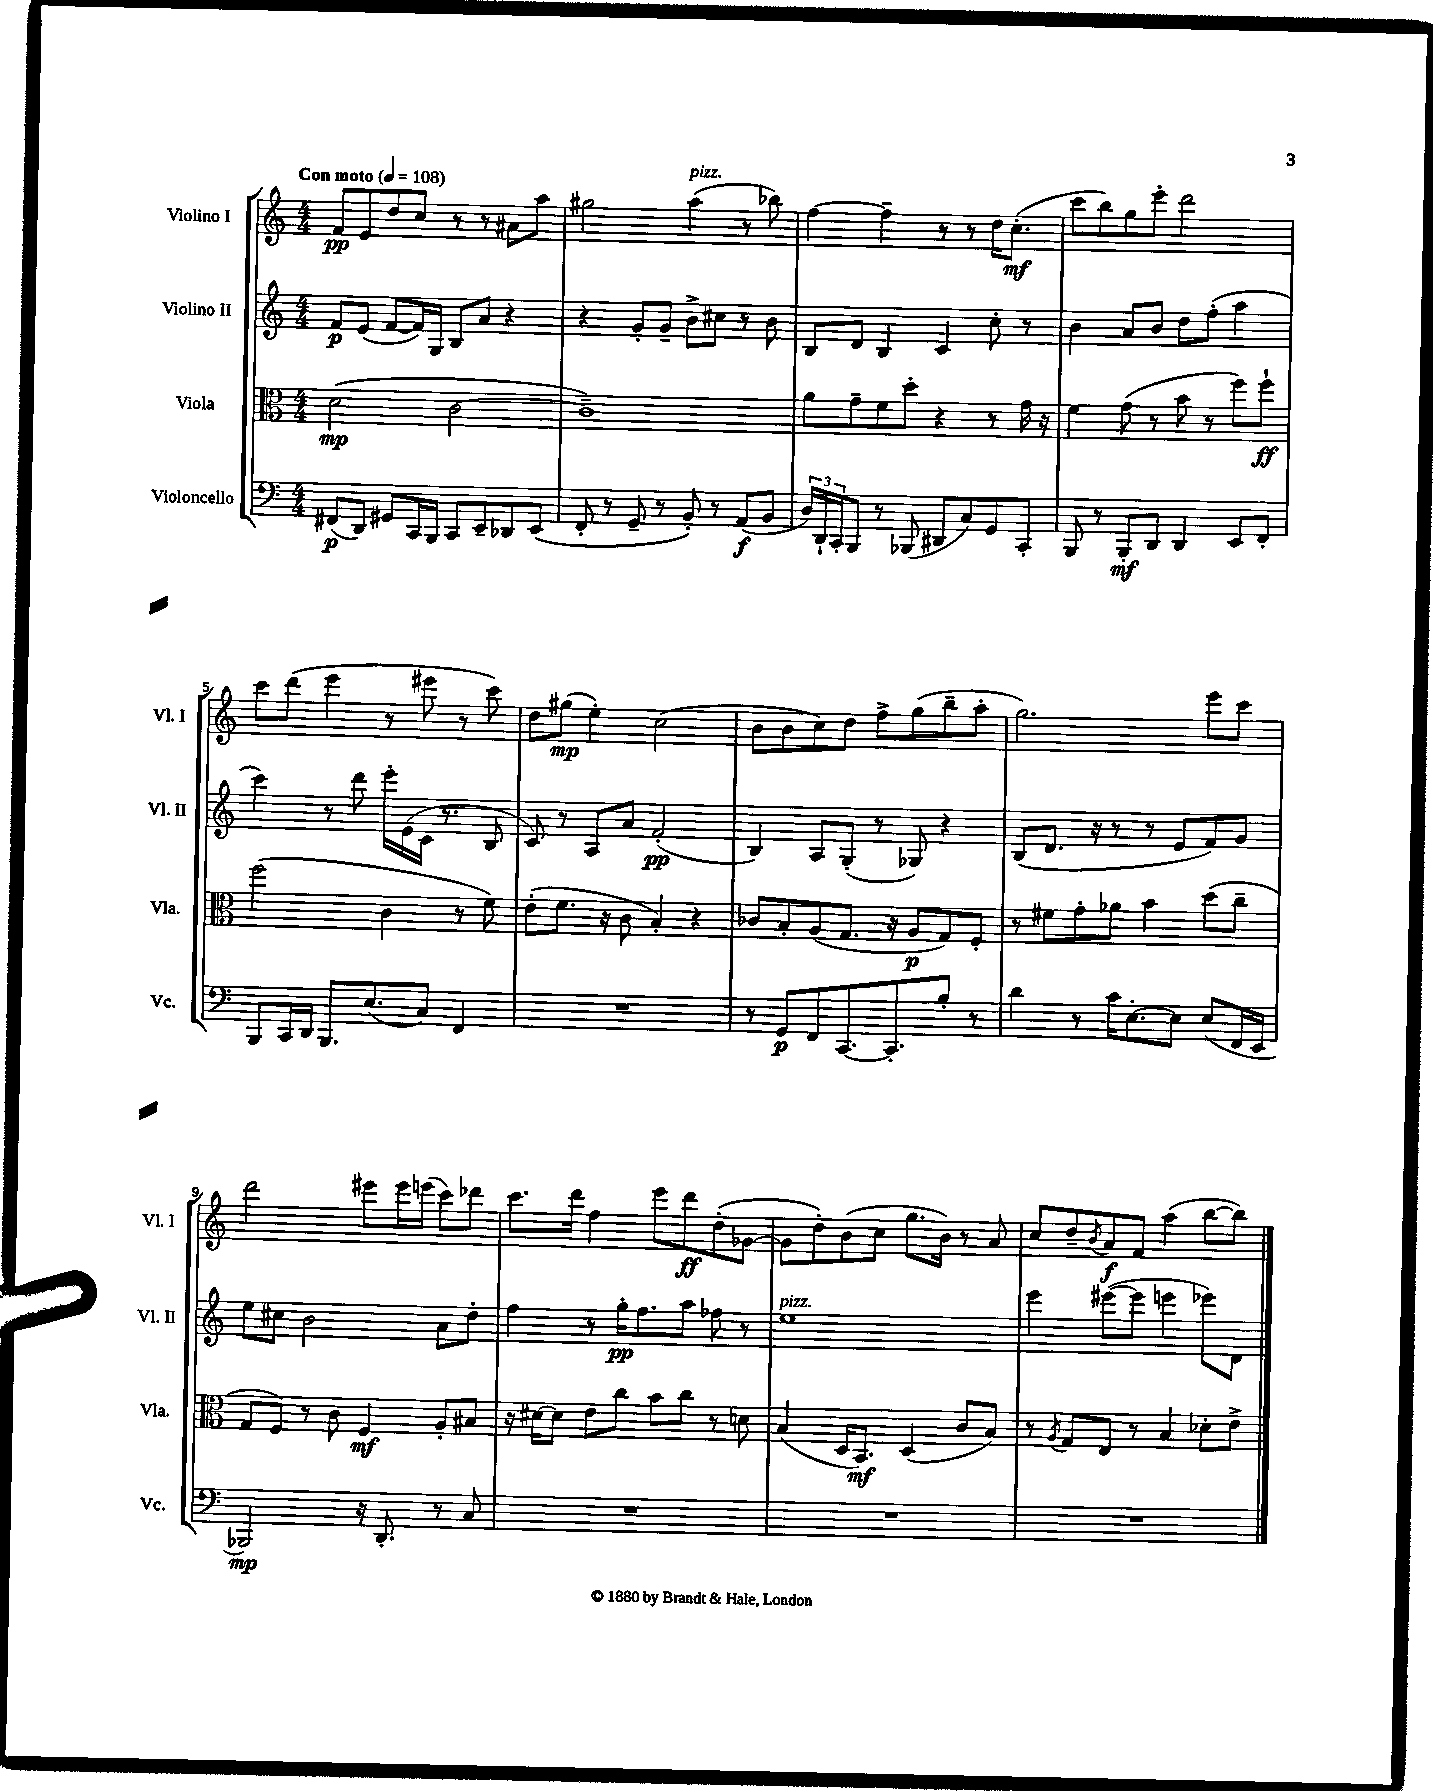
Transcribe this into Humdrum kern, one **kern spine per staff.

**kern	**kern	**kern	**kern
*staff4	*staff3	*staff2	*staff1
*clefF4	*clefC3	*clefG2	*clefG2
*k[]	*k[]	*k[]	*k[]
*M4/4	*M4/4	*M4/4	*M4/4
*MM108	*MM108	*MM108	*MM108
(8FF#/L	(2d\	8f/L	8f/L
8DD/J)	.	(8e/J	8e/
8GG#/L	.	[8f/L	8dd/
16CC/L	.	16f/]L)	8cc/J
16BBB/JJ	.	16G/JJ	.
8CC/L	[2c\	8B/L	8r
8EE~/	.	8a/J	8r
8DD-/	.	4r	8a#\L
(8EE/J	.	.	8aa\J
=	=	=	=
8FF'/	1c~])	4r	2gg#\
8r	.	.	.
8GG~/	.	8g'/L	.
8r	.	8g~/J	.
8BB'/)	.	8b^\L	(4aa\
8r	.	8cc#\J	.
(8AA/L	.	8r	8r
8BB/J	.	8b\	8bb-\)
=	=	=	=
24D/LL)	8a\L	8B/L	[4ff\
24DD`/	.	.	.
24CC'/J	.	.	.
8BBB/J	8g~\	8d/J	.
8r	8f\	4B/	4ff~\]
(8BBB-/	8dd'\J	.	.
8DD#/L	4r	4c/	8r
8C/)	.	.	8r
8GG/	8r	8cc'\	16dd\LK
.	.	.	(8.cc'\J
8CC'/J	16g\	8r	.
.	16r	.	.
=	=	=	=
8BBB/	4f\	4b\	8ccc\L
8r	.	.	8bb\)
8BBB'/L	(8g\	8a/L	8gg\
8DD/J	8r	8b/J	8eee'\J
4DD/	8b\	8dd\L	2ddd\
.	8r	(8ff'\J	.
8EE/L	8ff\L)	4aa\	.
8FF'/J	8ff`\J	.	.
=	=	=	=
8BBB/L	(2ff\	4ccc\)	8ccc\L
16CC/L	.	.	(8ddd\J
16DD/JJ	.	.	.
8.BBB/L	.	8r	4eee\
.	.	8ddd\	.
(8.E/	.	.	.
.	4c\	16eee'\LL	8r
.	.	(16e\	.
8C/J)	.	16c\JJ	8eee#\
.	.	8.r	.
4FF/	8r	.	8r
.	8f\)	8B/	8ccc\)
=	=	=	=
1r	(8e'\L	8c/)	8dd\L
.	8.f\J	8r	(8gg#\J
.	.	8A/L	4ee'\)
.	16r	.	.
.	8c\	8a/J	.
.	4B'/)	(2f'/	(2cc\
.	4r	.	.
=	=	=	=
8r	8c-/L	4B/)	8b\L
8GG/L	8B'/	.	8b\
8FF/	(8A/	8A/L	8cc\)
[8.CC/	8.G/J	(8G'/J	8dd\J
.	.	8r	8ff^\L
8.CC'/]	16r	.	.
.	8A/L	8G-/)	(8gg\
8B'/J	8G/)	4r	8bb~\
8r	8F'/J	.	8aa'\J
=	=	=	=
4d\	8r	(8B/L	2.gg\)
.	8f#\L	8.d/J	.
8r	8g'\	.	.
.	.	16r	.
16c\LK	8a-\J	8r	.
[8.E'\	.	.	.
.	4b\	8r	.
8E\]J	.	8e/L	.
(8E/L	(8dd\L	8f/)	8eee\L
16FF/L	8cc~\J	8g/J	8ccc\J
16EE/JJ	.	.	.
=	=	=	=
2BBB-/)	8G/L	8ee\L	2ddd\
.	8F/J)	8cc#\J	.
.	8r	2b\	.
.	8c\	.	.
16r	4F/	.	8eee#\L
8.DD'/	.	.	.
.	.	.	16eee#\L
.	.	.	(16eee\JJ
8r	8A'/L	8a\L	8ccc\L)
8C/	8B#/J	8dd'\J	8ddd-\J
=	=	=	=
1r	16r	4ff\	8.ccc\L
.	[16d#\LK	.	.
.	8d#\]J	.	.
.	.	.	16ddd\Jk
.	8e\L	8r	4ff\
.	8cc\J	16gg'\LK	.
.	.	8.ff\	.
.	8b\L	.	8eee\L
.	8cc\J	8aa\J	8ddd\
.	8r	8ff-\	(8dd'\
.	8d\	8r	[8g-\J
=	=	=	=
1r	(4B/	1ee	8g-\]L
.	.	.	8dd'\)
.	16D/LK	.	(8b\
.	8.BB/J)	.	.
.	.	.	8cc\J
.	(4D/	.	8.gg\L
.	.	.	16b\Jk)
.	8c/L	.	8r
.	8B/J)	.	8a/
=	=	=	=
1r	8r	4eee\	8cc/L
.	8qA/	.	.
.	8G/L	.	8dd~/
.	.	.	8qb/
.	8E/J	([8eee#\L	8a/
.	8r	8eee#\]J	8f/J
.	4B/	4eee\	(4aa\
.	8d-'\L	8eee-\L)	[8bb\L
.	8e^\J	8d\J	8bb\]J)
==	==	==	==
*-	*-	*-	*-
